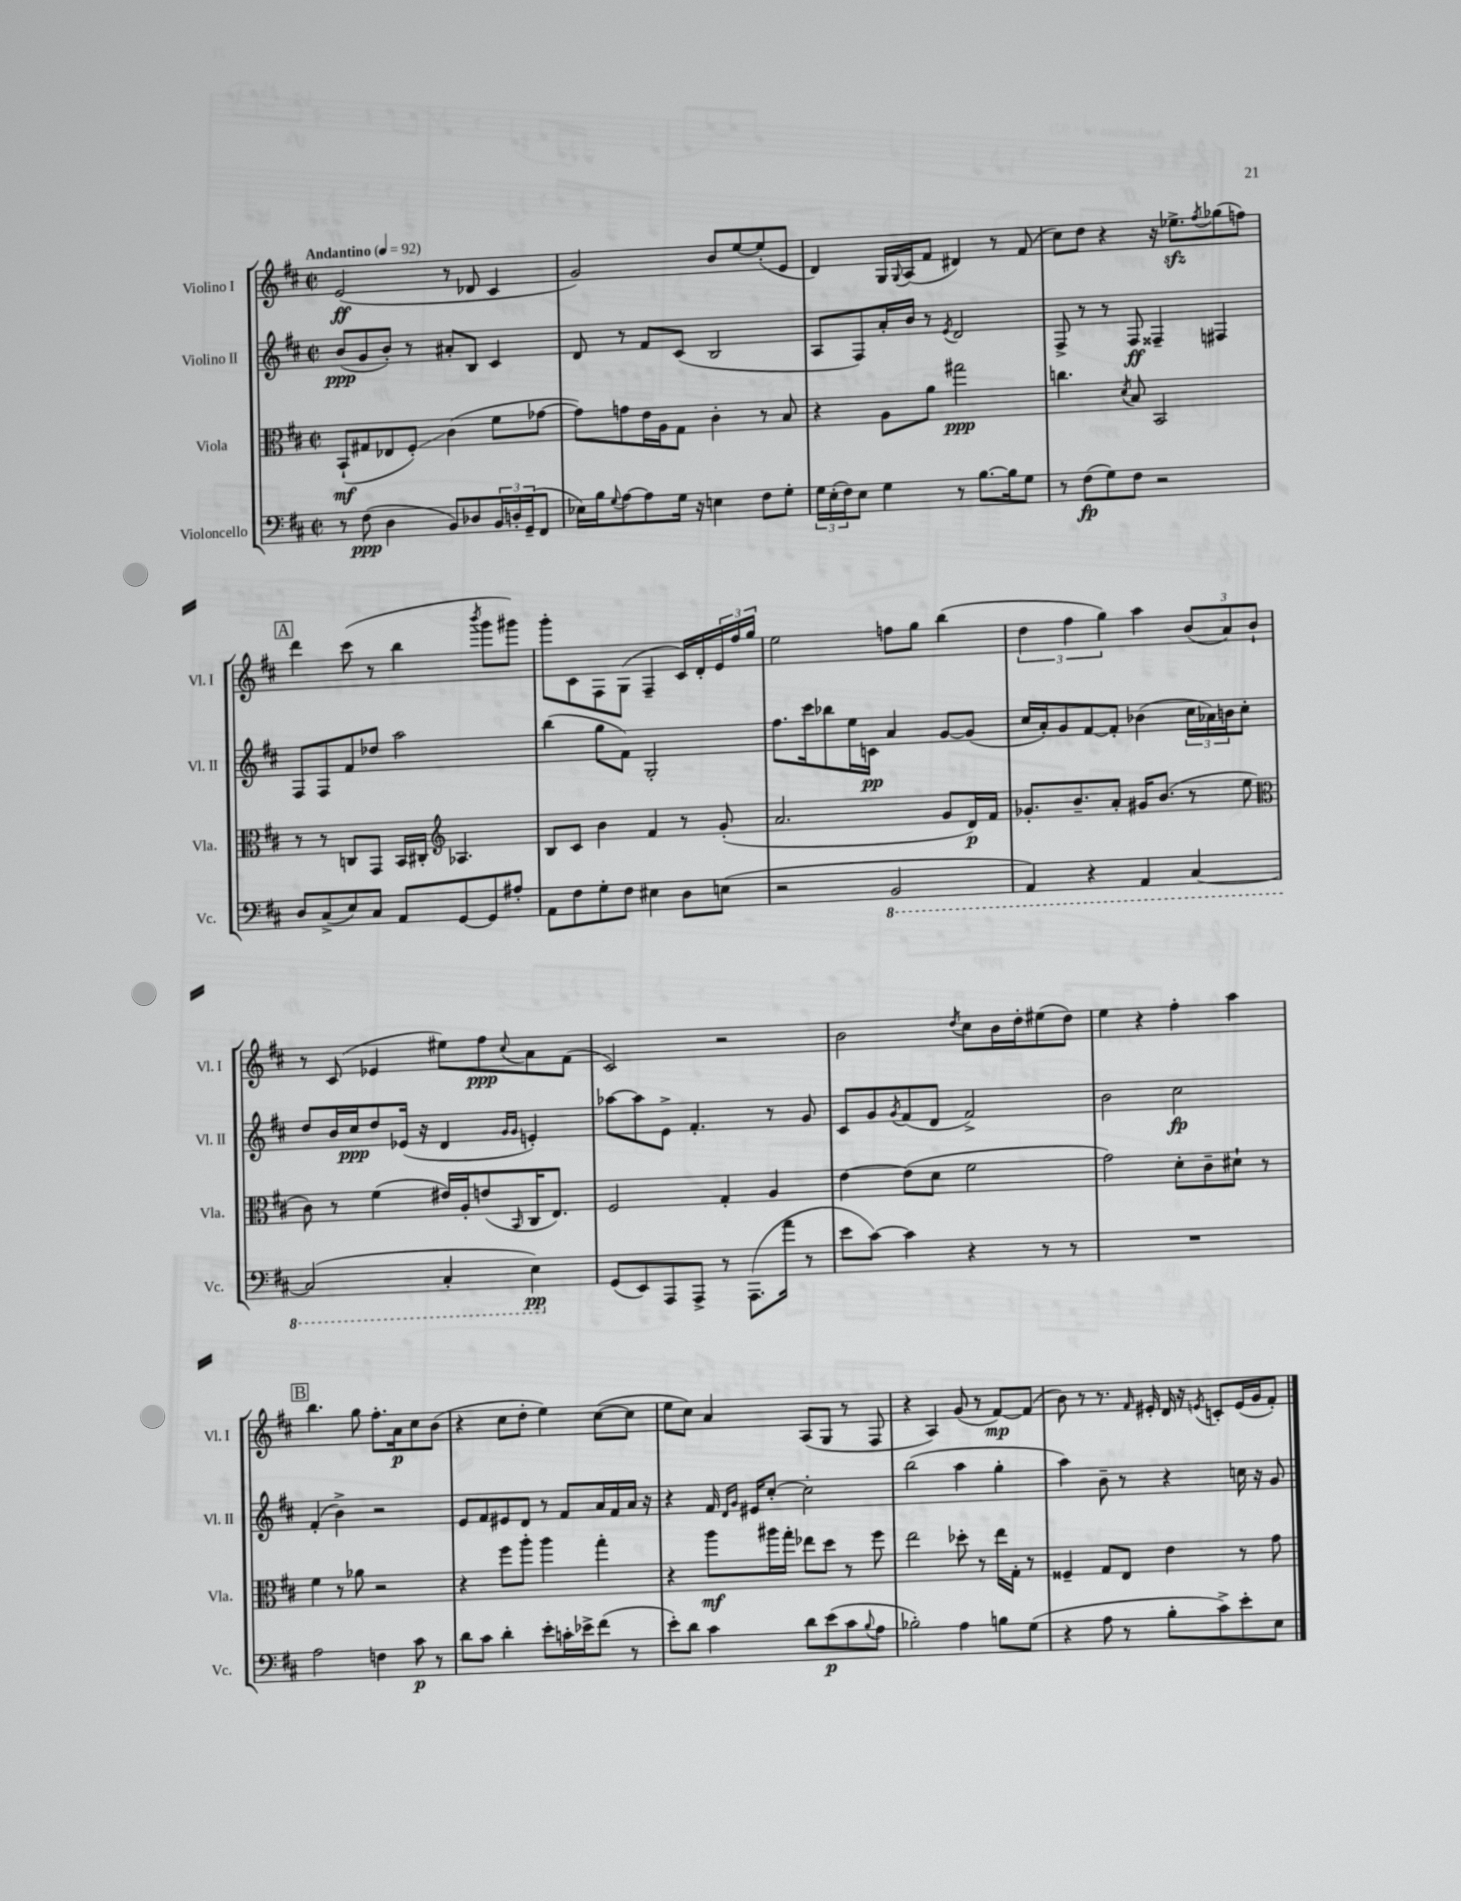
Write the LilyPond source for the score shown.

<<
\new StaffGroup <<
\new Staff = "s0" \with { instrumentName = "Violino I" shortInstrumentName = "Vl. I" } {
    \clef treble \key d \major \defaultTimeSignature \time 2/2 \tempo "Andantino" 4 = 92
    e'2\ff( r8 des'8 cis'4 |
    g'2) b'8 e''8~ e''8-.( e'8 |
    d'4) g16 \appoggiatura { g8 } a16( fis'8 dis'4) r8 fis'8( |
    cis''8) d''8 r4 r16 ees''8.->\sfz \acciaccatura { fis''8 } ges''8( f''8) |
    \mark \markup { \box "A" } d'''4 cis'''8( r8 b''4 \acciaccatura { b'''8 } g'''8 gis'''8) |
    g'''8-. cis'8 fis8 g8( fis4-- cis'16) d'16-. \tuplet 3/2 { e'16 fis''16 g''16 } |
    e''2 f''8 g''8 b''4( |
    \tuplet 3/2 { d''4 fis''4 g''4) } a''4 \tuplet 3/2 { b'8( a'8) b'8-! } |
    r8 cis'8( ees'4 eis''8) fis''8\ppp \appoggiatura { cis''8 } a'8 fis'8( |
    cis'2) r2 |
    b'2 \acciaccatura { d''8 } cis''8 b'16 d''16-. eis''8( d''8) |
    e''4 r4 fis''4-. a''4 |
    \mark \markup { \box "B" } b''4. g''8 fis''8.-. a'16\p cis''8 b'8( |
    r4 cis''8 d''8-. e''4) cis''8~( cis''8 |
    e''8 cis''8) a'4 a8( g8 r8 fis8 |
    r4 a4) g'8( r8 fis'8~\mp) fis'8( |
    b'8) r8 r8. \grace { fis'16 } eis'16-. d'16 r16 \acciaccatura { e'8 } c'8-. e'16( g'16 fis'8-.) \bar "|." |
}
\new Staff = "s1" \with { instrumentName = "Violino II" shortInstrumentName = "Vl. II" } {
    \clef treble \key d \major \defaultTimeSignature \time 2/2
    b'8\ppp( g'8 b'8-.) r8 ais'8-. b8 cis'4 |
    d'8 r8 fis'8 cis'8( b2 |
    a8 fis8) a'16-. b'16 r8 \acciaccatura { e'8 } d'2 |
    fis8-> r8 r8 fis8\ff fisis4-- fis4 |
    \mark \markup { \box "A" } fis8 fis8 fis'8 des''8 a''2 |
    b''4( g''8 fis'8) g2-. |
    fis''8. cis'''16 bes''8 e''16 c'16\pp a'4 g'8~ g'8( |
    cis''16 a'16-.) g'8 fis'8~ fis'8-. bes'4( \tuplet 3/2 { cis''16 aes'16) b'16 } cis''8-. |
    d''8 b'16 cis''16\ppp d''8 ees'16( r16 d'4 \grace { g'16 g'16 } e'4-.) |
    aes''8~ aes''8 e'8-> fis'4.-. r8 g'8 |
    cis'8 g'8 \acciaccatura { g'8 } fis'8( d'8 fis'2->) |
    b'2 cis''2\fp |
    \mark \markup { \box "B" } fis'4-.( b'4->) r2 |
    e'8 fis'8 eis'8 d'8 r8 fis'8 a'16 fis'16 a'16 r16 |
    r4 fis'16 \grace { d'16 g'16 } eis'16 cis''8~-. cis''2-. |
    b''2( a''4 g''4-. |
    a''4) b'8-- r8 r4 c''16 r16 g'8 \bar "|." |
}
\new Staff = "s2" \with { instrumentName = "Viola" shortInstrumentName = "Vla." } {
    \clef alto \key d \major \defaultTimeSignature \time 2/2
    b,8-!\mf( gis8 ees8 fis8-.\glissando) cis'4( fis'8 ges'8~ |
    ges'8) g'8 e'16 a16 g8 cis'4-. r8 b8 |
    r4 a8 a'8 gis''2\ppp |
    c''4. \acciaccatura { d'8 } b8 b,2 |
    \mark \markup { \box "A" } r8 r8 c8 g,8 b,16 cis16-. \clef treble aes4. |
    b8 cis'8 b'4 fis'4 r8 g'8-.( |
    a'2. g'8 d'16\p) fis'16 |
    ges'8.-. b'8.-- a'8-. gis'16 b'8.( r8 e''8 |
    \clef alto cis'8) r8 fis'4( eis'16) a16-. e'8( \grace { b,16 } cis16 e8.) |
    fis2 g4-. a4 |
    e'4~ e'8( d'8 fis'2 |
    g'2) d'8-. cis'8-- dis'8-! r8 |
    \mark \markup { \box "B" } fis'4 r8 aes'8 r2 |
    r4 fis''8 a''8-. a''4 g''4-. |
    r4 a''8\mf ais''16 g''16-. ees''8 d''8 r8 fis''8 |
    e''2 des''8-. r8 e''16 g16-. r8 |
    fisis4-- g8 e8 e'4 r8 g'8 \bar "|." |
}
\new Staff = "s3" \with { instrumentName = "Violoncello" shortInstrumentName = "Vc." } {
    \clef bass \key d \major \defaultTimeSignature \time 2/2
    r8 fis8\ppp( d4 b,8) des8 \tuplet 3/2 { b,16 d16-. g,16--( } fis,8 |
    ees16) b16 \appoggiatura { g8 } a8~ a8 g16 r16 e4 fis8 g8-. |
    \tuplet 3/2 { g16 e16-.( fis16) } e8 g4 r8 b8.~ b16 g8 |
    r8 fis8\fp( g8) fis8 r2 |
    \mark \markup { \box "A" } d8 cis8->( e8) cis8 a,8 g,8~ g,8 ais8-. |
    a,8 fis8 g8-. fis8 eis4 d8 e8( |
    r2 \ottava #-1 b,,2 |
    a,,4) r4 a,,4 cis,4~ |
    cis,2( cis,4-. e,4\pp) \ottava #0 |
    g,8( e,8) a,,8 a,,8-> r8 a,,8.( a'16 r8 |
    e'8 cis'8~) cis'4 r4 r8 r8 |
    R1 |
    \mark \markup { \box "B" } a2 f4 cis'8\p r8 |
    d'8 cis'8 d'4-. e'8-. c'16-. ees'16-> fis'8( r8 |
    e'8-.) d'8 cis'4 d'8 e'8\p( cis'8 \appoggiatura { b8 } a8 |
    bes2-.) a4 b8 g8( |
    r4 a8 r8 b8-. cis'8->) e'8-. e8 \bar "|." |
}
>>
>>
\layout { \context { \Score \remove "Bar_number_engraver" } }
